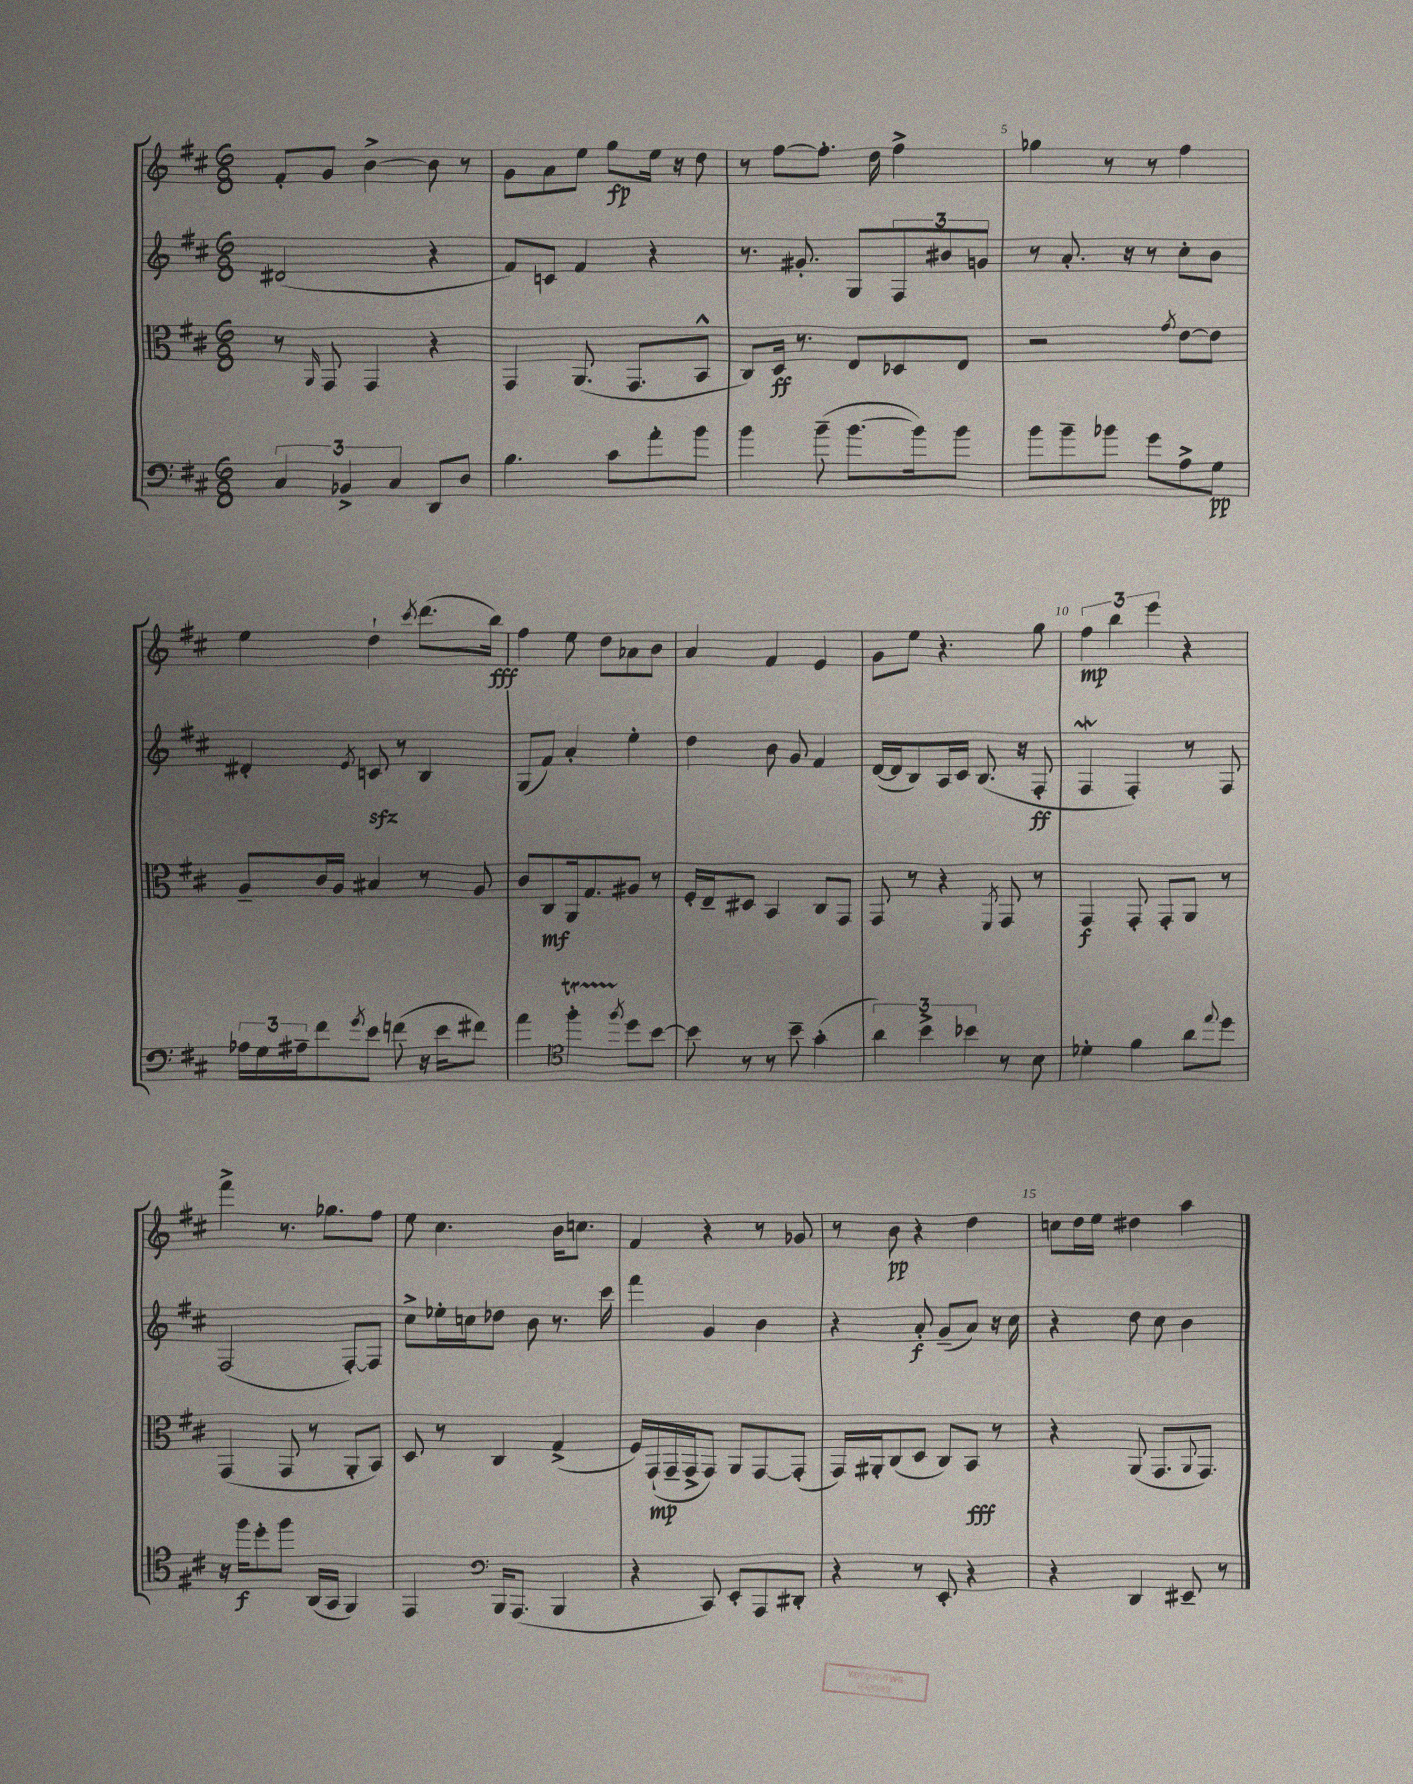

**kern	**kern	**kern	**kern
*staff4	*staff3	*staff2	*staff1
*clefF4	*clefC3	*clefG2	*clefG2
*k[f#c#]	*k[f#c#]	*k[f#c#]	*k[f#c#]
*M6/8	*M6/8	*M6/8	*M6/8
6C#	8r	(2d#	8f#'
.	16qqAA	.	.
.	8GG	.	8g
6BB-^	.	.	.
.	4GG	.	[4b^
6C#	.	.	.
8DD	4r	4r	8b]
8D	.	.	8r
=	=	=	=
4.B	4GG	8f#)	8g
.	.	8c	8a
.	(8.AA	4f#	8ee
8c#	.	.	8gg
.	8.GG	.	.
8a'	.	4r	16ee
.	.	.	16r
8b	8BB^^	.	8dd
=	=	=	=
4b	8C#)	8.r	8r
.	16D	.	[8ff#
.	8.r	8.g#'	.
(8b~	.	.	8.ff#']
[8.b	8E	8G	.
.	.	.	16dd
.	8D-	12F#	4ff#^
16b])	.	.	.
.	.	12b#	.
8b	8E	.	.
.	.	12g	.
=	=	=	=
8b	2r	8r	4gg-
8b~	.	8.a'	.
8b-	.	.	8r
.	.	16r	.
8g	.	8r	8r
.	8qg	.	.
8A^	[8e	8cc#'	4ff#
8G	8e]	8b	.
=	=	=	=
24A-	8A~	4d#'	4ee
24G	.	.	.
24A#~	.	.	.
8f#	16c#	.	.
.	16A	.	.
8qg	.	8qe	.
8e	4B#	8c	4dd`
(8f	.	8r	.
.	.	.	8qccc#
16r	8r	4B	(8.ddd
16e	.	.	.
8f#)	8A	.	.
.	.	.	16bb)
=	=	=	=
4a	8c#	(8G	4ff#
.	8C#	8f#)	.
*clefC4	*	*	*
4ff#'	16AA	4a'	8ee
.	8.G	.	.
.	.	.	8dd
8qff#	.	.	.
8dd	8A#	4ee'	8a-
[8b	8r	.	8b
=	=	=	=
8b]	16F#'	4dd	4a
.	16E~	.	.
8r	8D#	.	.
8r	4BB	8b	4f#
8b~	.	8g	.
(4g'	8C#	4f#	4e
.	8GG	.	.
=	=	=	=
6a)	8GG	([16d	8g
.	.	16d]	.
.	8r	8B)	8ee
6b^	.	.	.
.	4r	16A	4.r
.	.	16c#	.
6b-	.	.	.
.	.	(8.B	.
.	8qFF#	.	.
8r	8GG	.	.
.	.	16r	.
8B	8r	8F#'	8gg
=	=	=	=
4d-'	4GG	4F#	6ff#
.	.	.	6bb
4f#	8GG'	4F#')	.
.	.	.	6eee
.	8GG'	.	.
8a	8AA	8r	4r
8qqee	.	.	.
8dd	8r	8F#	.
=	=	=	=
16r	(4GG	(2F#	4fff#^
16ff#	.	.	.
8dd'	.	.	.
8ff#	8GG	.	8.r
(16AA	8r	.	.
16GG	.	.	8.gg-
4FF#)	8AA'	[8F#')	.
.	8BB)	8F#]	8ff#
=	=	=	=
4EE	8D	8cc#^	8ee
.	8r	16ee-'	4.cc#
.	.	16cc	.
*clefF4	*	*	*
16BBB	4C#	8dd-	.
(8.AAA	.	.	.
.	.	8b	.
4BBB	(4G^	8.r	16b
.	.	.	8.cc
.	.	16ccc#	.
=	=	=	=
4r	16F#)	4fff#	4f#
.	(16GG`	.	.
.	16GG~	.	.
.	16GG^	.	.
8CC#)	8GG)	4g	4r
8EE'	8AA	.	.
8AAA	[8GG	4b	8r
8DD#'	(8GG']	.	8g-
=	=	=	=
4r	16GG)	4r	8r
.	16AA#'	.	.
.	(8C#	.	8b
8r	8D	8a'	4r
8EE'	8C#)	(8g~	.
4r	8BB	8a)	4dd
.	8r	16r	.
.	.	16cc#	.
=	=	=	=
4r	4r	4r	8cc
.	.	.	16dd
.	.	.	16ee
4DD	(8AA	8dd	4dd#
.	8.GG	8cc#	.
8EE#~	.	4b	4aa
.	8qqAA	.	.
.	8.GG)	.	.
8r	.	.	.
==	==	==	==
*-	*-	*-	*-
